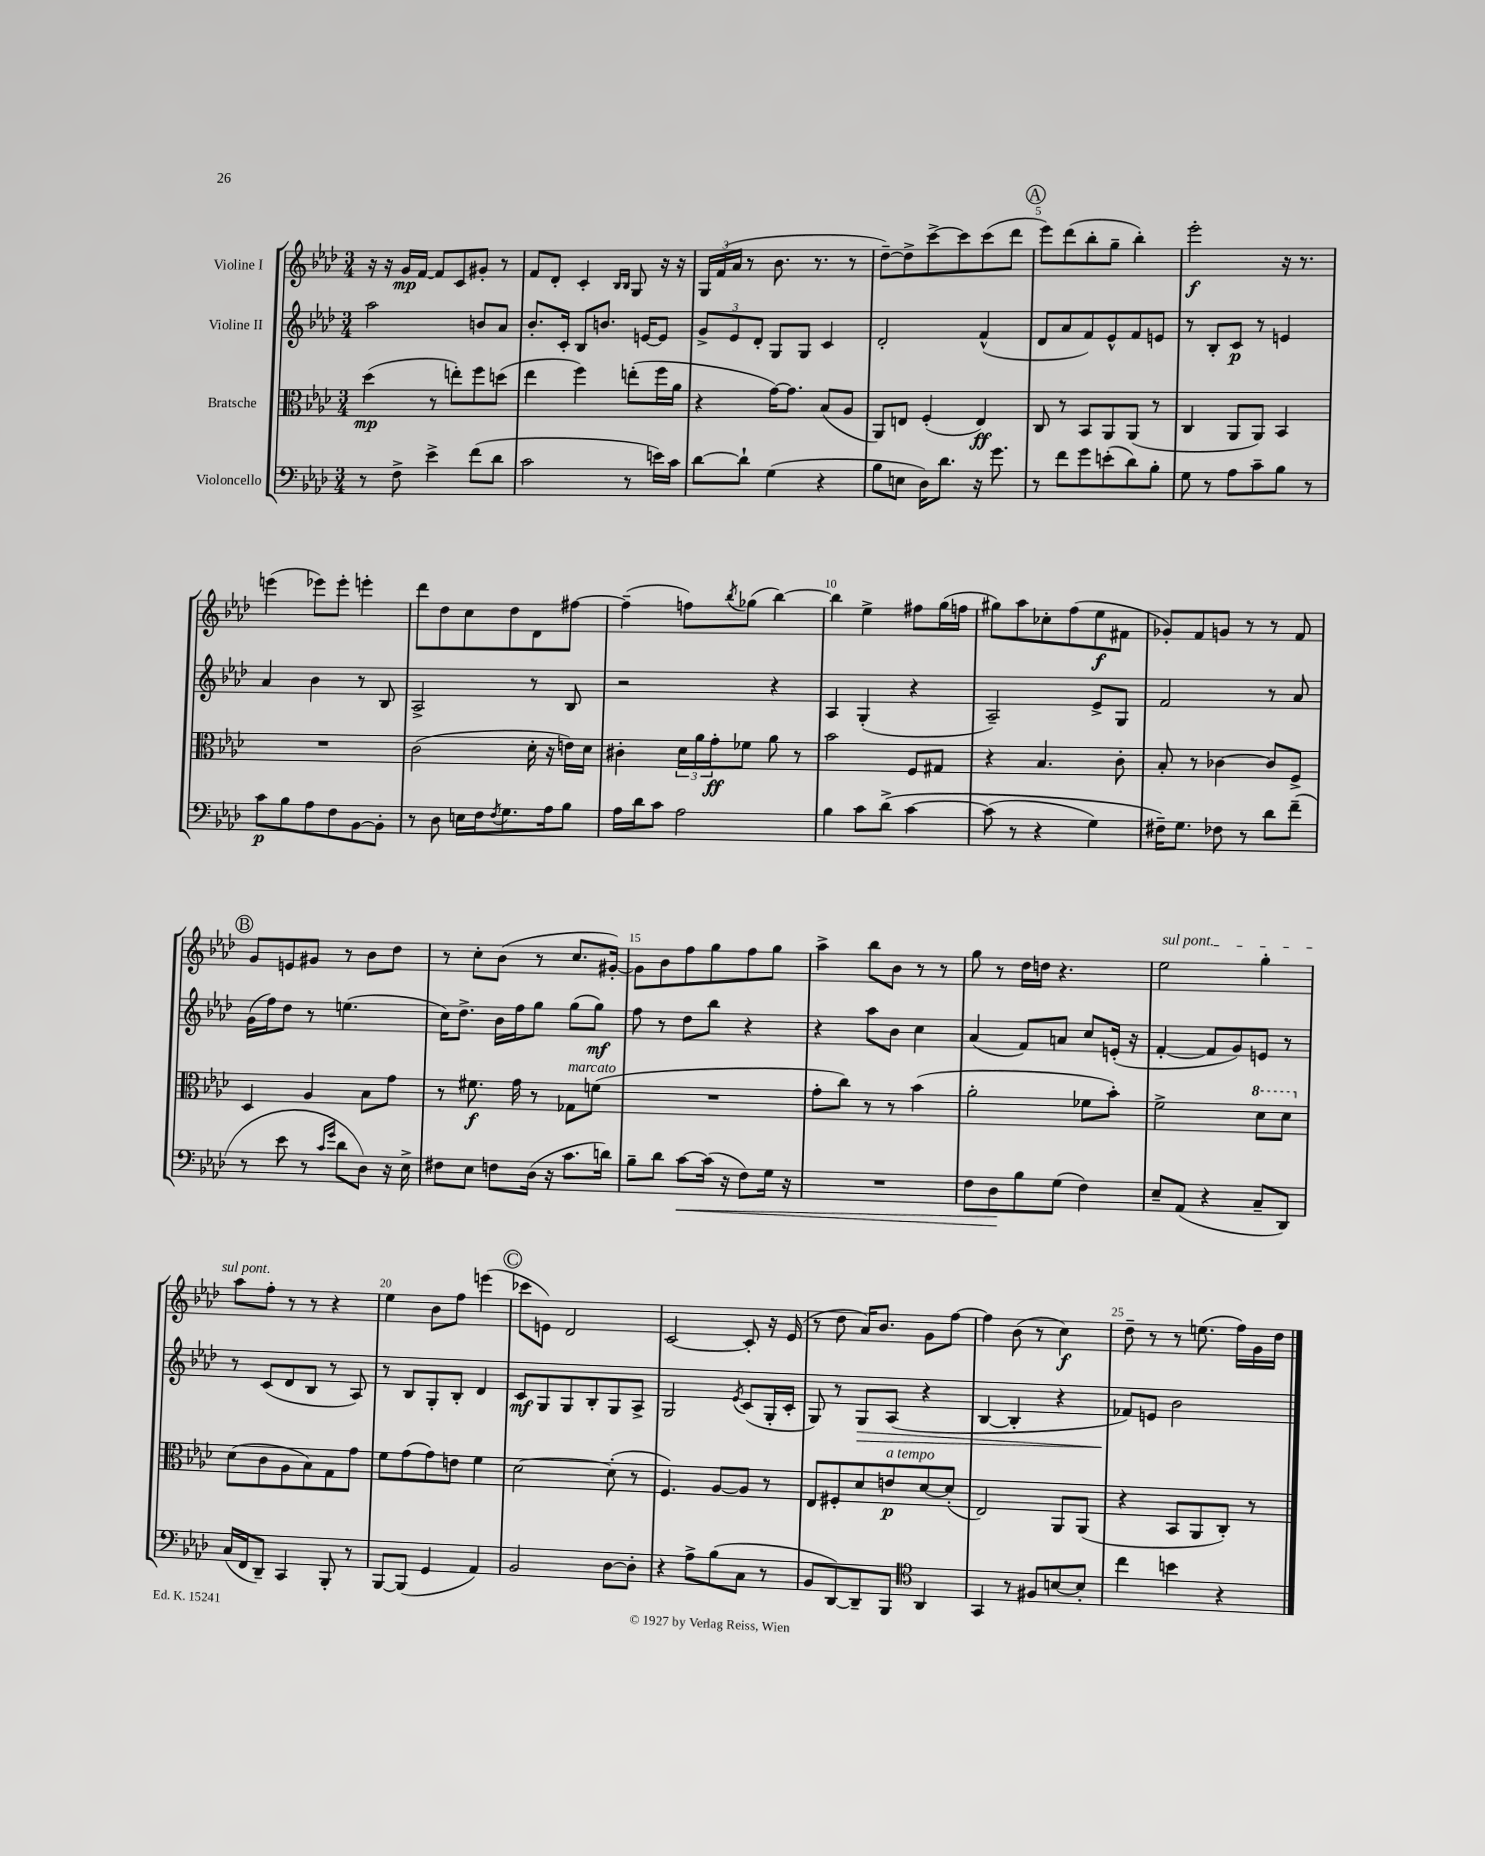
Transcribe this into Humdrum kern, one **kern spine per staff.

**kern	**kern	**kern	**kern
*staff4	*staff3	*staff2	*staff1
*clefF4	*clefC3	*clefG2	*clefG2
*k[b-e-a-d-]	*k[b-e-a-d-]	*k[b-e-a-d-]	*k[b-e-a-d-]
*M3/4	*M3/4	*M3/4	*M3/4
8r	(4dd-\	2aa-\	16r
.	.	.	16r
8F^\	.	.	16g/LL
.	.	.	[16f/JJ
4e-^\	8r	.	8f/]L
.	8ee'\L)	.	8c/
(8f\L	8ff\	8b/L	8g#'/J
8d-\J	(8dd\J	8a-/J	8r
=	=	=	=
2c\	4ee-\	8.b-'/L	8f/L
.	.	.	8d-'/J
.	.	16c'/Jk	.
.	4ff\)	8B-/L	4c'/
.	.	8.b/J	.
.	.	.	16qqB-/LL
.	.	.	16qqB-/JJ
8r	(8ee'\L	.	8G/
.	.	[16e/LK	.
16e\LL)	16ff\L	8e/]J	16r
16c\JJ	16a-\JJ	.	16r
=	=	=	=
[8d-\L	4r	12g^/L	24G/LL
.	.	.	(24f/
.	.	12e-/	24a-/JJ
8d-`\]J	.	.	8r
.	.	12d-'/J	.
(4G\	[16g\LK)	8G/L	8.b-\
.	8.g\]J	.	.
.	.	8G/J	.
.	.	.	8.r
4r	(8B-/L	4c/	.
.	8A-/J	.	8r
=	=	=	=
8B-\L	8AA-/L)	2d-'/	[8dd-~\L)
8E\J	8E/J	.	8dd-^\]
16D-\LK)	(4F'/	.	[8ccc^\
8.d-\J	.	.	.
.	.	.	8ccc\]
16r	4E/)	(4f^^/	(8ccc\
8.g\	.	.	.
.	.	.	8ddd-\J
=	=	=	=
8r	8C/	8d-/L	8eee-\L)
8f\L	8r	8a-/	(8ddd-\
8g\	8BB-/L	8f/)	8bb-'\
(8e'\	8AA-/	8e-^^/	8gg~\J
8d-\)	(8AA-/J	8f/	4bb-'\)
8B-'\J	8r	8e/J	.
=	=	=	=
8G\	4C/	8r	2eee-'\
8r	.	8B-'/L	.
8A-\L	8AA-/L	8c/J	.
8c~\	8AA-/J)	8r	.
8B-\J	4BB-/	4e/	16r
.	.	.	8.r
8r	.	.	.
=	=	=	=
8c\L	2.r	4a-/	(4eee\
8B-\	.	.	.
8A-\	.	4b-\	8eee-\L)
8F\	.	.	8eee-'\J
[8BB-\	.	8r	4eee'\
8BB-'\]J	.	8B-/	.
=	=	=	=
8r	(2c\	2A-^/	8ddd-\L
8D-\	.	.	8dd-\
16E\LL	.	.	8cc\
16F\J	.	.	.
8qF/	.	.	.
8.G\	.	.	8dd-\
.	16d-'\	8r	8d-\
16A-\k	16r	.	.
8B-\J	16e\LL)	8B-/	[8ff#\J
.	16d-\JJ	.	.
=	=	=	=
16A-\LL	4c#'\	2r	(4ff#~\]
16d-\J	.	.	.
8c\J	.	.	.
2A-\	24d-\LL	.	8ff\L)
.	24a-\	.	.
.	24g'\J	.	.
.	.	.	8qbb-/
.	8f-\J	.	(8gg-\J
.	8a-\	4r	[4bb-\)
.	8r	.	.
=	=	=	=
4B-\	2b-\	4A-/	4bb-\]
8c\L	.	(4G'/	4ee-^\
&(8d-^\J	.	.	.
[4c\	8F/L	4r	8ff#\L
.	8G#/J	.	(16gg\L
.	.	.	16ff\JJ
=	=	=	=
(8c\]	4r	2A-~/)	8gg#\L)
8r	.	.	8aa-\
4r	4.B-/	.	8cc-'\
.	.	.	(8ff\
4G\)	.	8e-^/L	8ee-\
.	8c'\	8G/J	8f#\J
=	=	=	=
16F#~\LK&)	8B-'/	2f/	8g-'/L)
8.G\J	.	.	.
.	8r	.	8f/
8F-\	[4c-\	.	8g/J
8r	.	.	8r
8d-\L	8c-/]L	8r	8r
(8f~\J	8F^/J	8a-/	8f/
=	=	=	=
8r	4D-/	(16g\LL	8g/L
.	.	16ff\J)	.
8e-\	.	8dd-\J	8e/
8r	4A-/	8r	8g#/J
16qqc/LL	.	.	.
16qqg/JJ	.	.	.
8d-\L	.	(4.ee\	8r
8D-\J)	8B-\L	.	8b-\L
16r	8g\J	.	8dd-\J
16E-^\	.	.	.
=	=	=	=
8F#\L	8r	16cc\LK)	8r
.	.	8.dd-^\J	.
8E-\J	8.f#\	.	8cc'\L
8F\L	.	16b-\LL	(8b-\J
.	16g\	16ff\J	.
(16D-\Jk	8r	8gg\J	8r
16r	.	.	.
8.c\L	8G-\L	(8gg\L	8.cc/L
.	(8f\J	8gg\J)	.
16d\Jk)	.	.	[16g#'/Jk)
=	=	=	=
8B-~\L	2.r	8ff\	8g#\]L
8d-\J	.	8r	8b-\
[8c\L	.	8dd-\L	8ff\
(16c\]Jk	.	8bb-\J	8gg\
16r	.	.	.
8F\L)	.	4r	8ff\
16G\Jk	.	.	8gg\J
16r	.	.	.
=	=	=	=
2.r	8g'\L	4r	4aa-^\
.	8cc\J)	.	.
.	8r	8aa-\L	8bb-\L
.	8r	8b-\J	8b-\J
.	(4b-\	4cc\	8r
.	.	.	8r
=	=	=	=
8F\L	2a-'\	(4a-/	8gg\
8D-\	.	.	8r
8B-\	.	8f/L)	16dd-\LL
.	.	.	16dd\JJ
(8G\J	.	8a/J	4.r
4F\)	8f-\L	8cc/L	.
.	8b-'\J)	(16e'/Jk	.
.	.	16r	.
=	=	=	=
8E-~/L	2f^\	[4f'/	2ee-\
(8AA-/J	.	.	.
4r	.	8f/]L	.
.	.	8g/)	.
8C~/L	8dd-\L	8e/J	4gg'\
8DD-/J)	8dd-\J	8r	.
=	=	=	=
(16C/LL	(8d-\L	8r	8aa-\L
16FF/J	.	.	.
8DD-~/J)	8c\	(8c/L	8ff'\J
4CC/	8A-\	8d-/	8r
.	8B-\)	8B-/J	8r
8BBB-'/	8G\	8r	4r
8r	8g\J	8A-/)	.
=	=	=	=
[8BBB-/L	8f\L	8r	4ee-\
(8BBB-/]J	(8g\	8B-/L	.
4GG/	8g\)	8G'/	8b-\L
.	8e\J	8B-'/J	8ff\J
4AA-/)	4f\	4d-/	(4eee\
=	=	=	=
2BB-/	[2d-\	8c/L	8ccc-\L
.	.	8G/	8e\J)
.	.	8G/	2d-/
.	.	8B-'/	.
[8D-\L	(8d-'\]	8G/	.
8D-'\]J	8r	8A-^/J	.
=	=	=	=
4r	4.F/)	2G/	[2c/
8A-^\L	.	.	.
(8B-\	[8A-/L	.	.
.	.	8qe-/	.
8C\J	8A-/]J	(8c/L	8c'/]
8r	8r	16G'/L	16r
.	.	16c'/JJ	(16e-/
=	=	=	=
8BB-/L	8E-/L	8G/)	8r
[8DD-/)	8F#'/	8r	8dd-\
8DD-~/]	8d-/	8G/L	16a-/LK)
.	.	.	8.b-/J
8BBB-/J	8e/	(8A-/J	.
*clefC4	*	*	*
4AA-/	[8d-/	4r	8g\L
.	(8d-'/]J	.	[8ff\J
=	=	=	=
4GG/	2E-/)	[4B-/	4ff\]
8r	.	4B-'/]	(8b-\
8F#/L	.	.	8r
[8B/	8AA-/L	4r	4cc\)
8B'/]J	(8AA-/J	.	.
=	=	=	=
4cc\	4r	8f-/L)	8dd-~\
.	.	8e/J	8r
4b\	8BB-/L	2b-\	8r
.	8AA-/	.	(8.ee\
4r	8C'/J)	.	.
.	.	.	16ff\LL)
.	8r	.	16g\
.	.	.	16dd-\JJ
==	==	==	==
*-	*-	*-	*-
